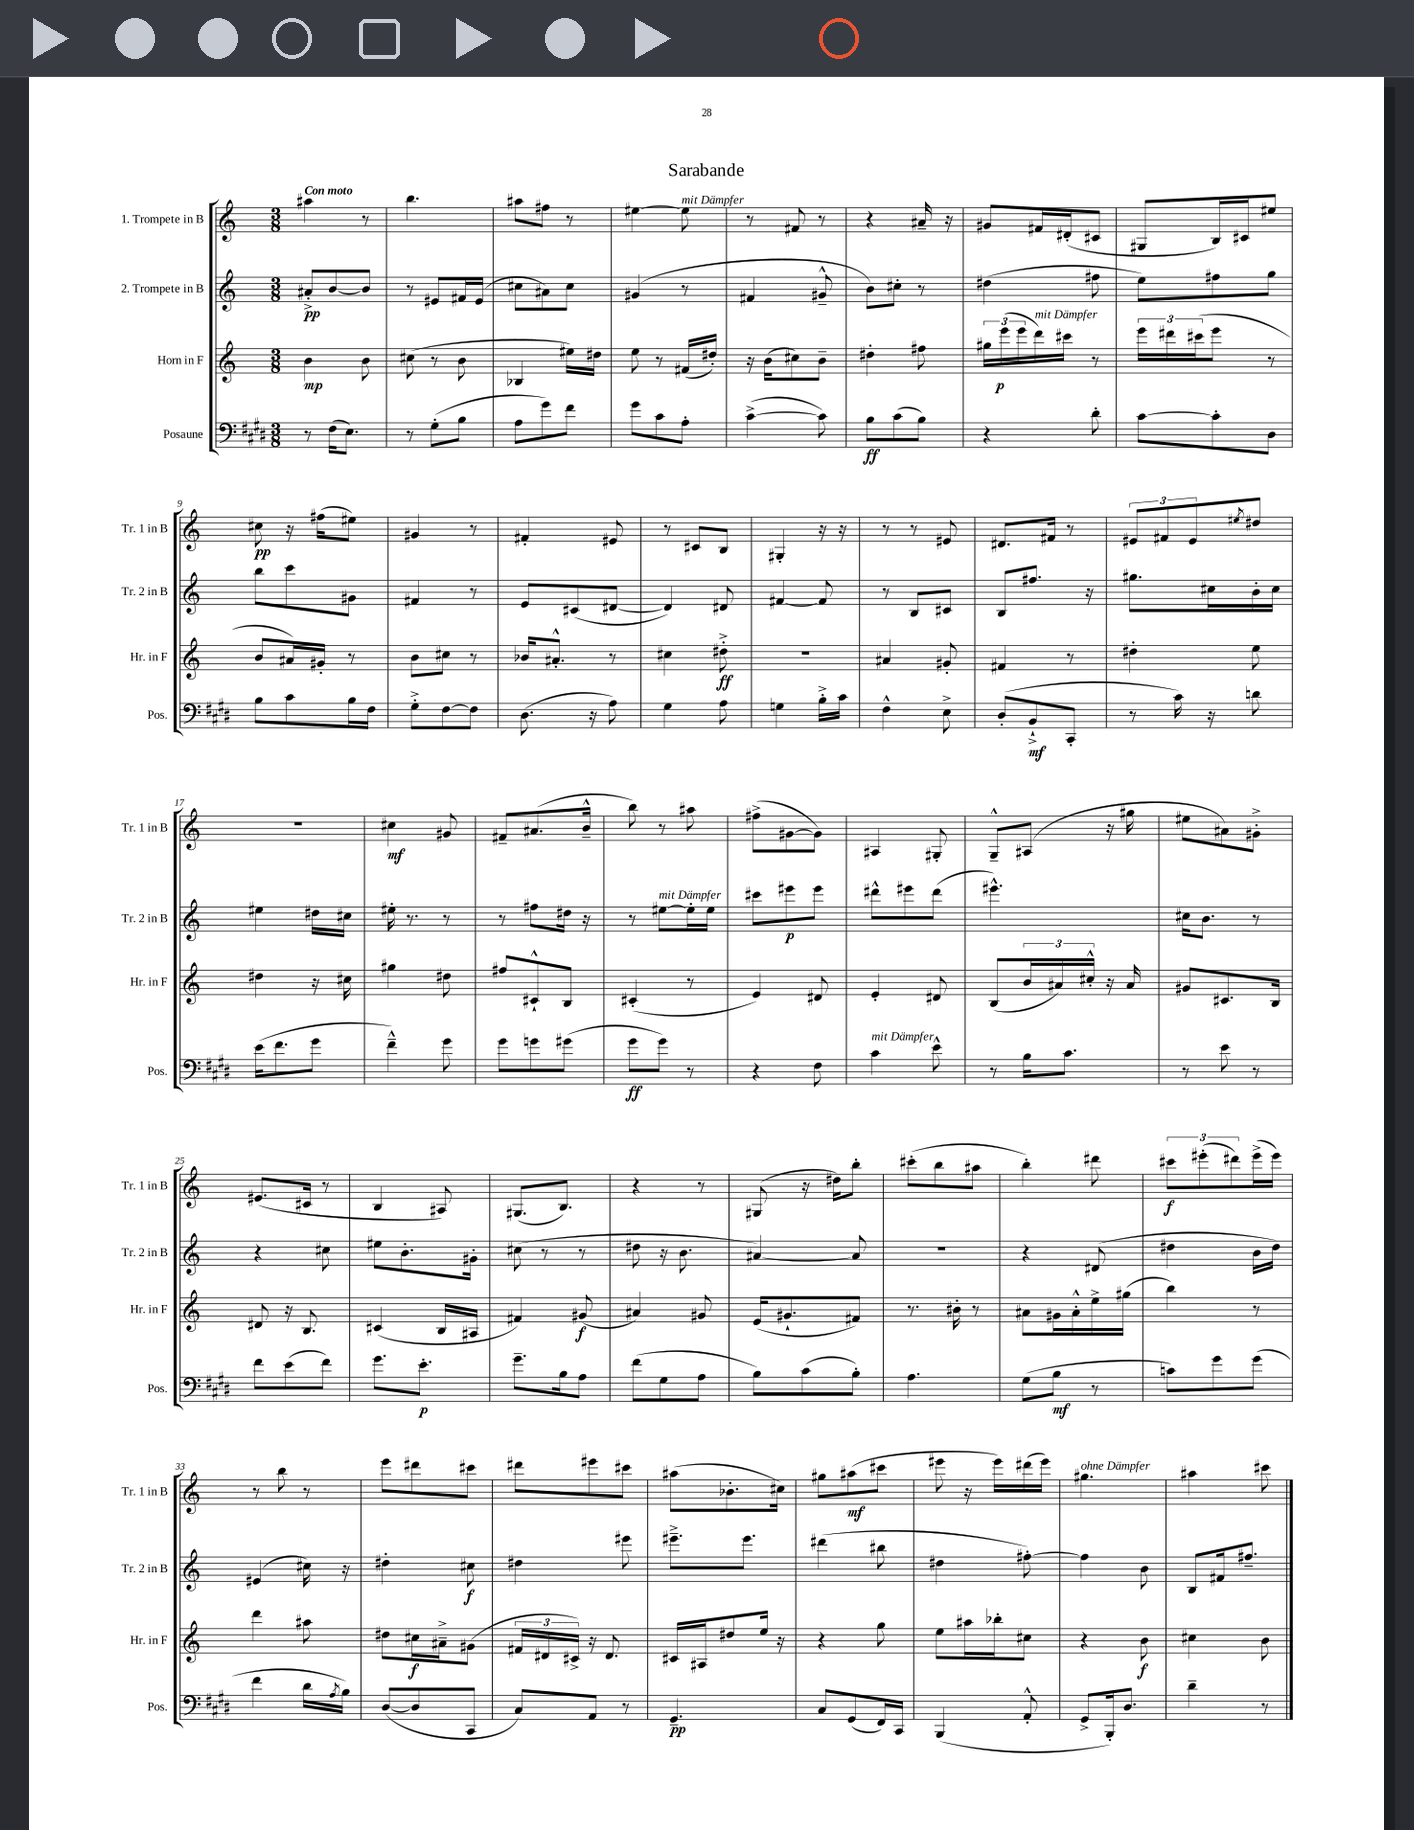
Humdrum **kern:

**kern	**dynam	**kern	**dynam	**kern	**dynam	**kern	**dynam
*part4	*part4	*part3	*part3	*part2	*part2	*part1	*part1
*staff4	*staff4	*staff3	*staff3	*staff2	*staff2	*staff1	*staff1
*I"Posaune	*	*I"Horn in F	*	*I"2. Trompete in B	*	*I"1. Trompete in B	*
*I'Pos.	*	*I'Hr. in F	*	*I'Tr. 2 in B	*	*I'Tr. 1 in B	*
*clefF4	*	*clefG2	*	*clefG2	*	*clefG2	*
*k[f#c#g#d#]	*	*k[]	*	*k[]	*	*k[]	*
*M3/8	*	*M3/8	*	*M3/8	*	*M3/8	*
=1	=1	=1	=1	=1	=1	=1	=1
!	!	!	!	!	!	!LO:TX:a:B:t=Con moto	!
8r	.	4b\	mp	8a#X'^/L	pp	4aa#X\	.
(16F#\KL	.	.	.	[8b/	.	.	.
8.E\J)	.	.	.	.	.	.	.
.	.	8b\	.	8b/J]	.	8r	.
=2	=2	=2	=2	=2	=2	=2	=2
8r	.	(8cc#X\	.	8r	.	4.bb\	.
(8G#'\L	.	8r	.	8e#X/L	.	.	.
8B\J	.	8b\	.	16f#X/L	.	.	.
.	.	.	.	(16e#/JJ	.	.	.
=3	=3	=3	=3	=3	=3	=3	=3
8A\L	.	4B-X/	.	8cc#X\L	.	8aa#X\L	.
8g#\)	.	.	.	8a#X\)	.	8ff#X\J	.
8f#\J	.	16ee#X\LL)	.	8cc#\J	.	8r	.
.	.	16dd#X\JJ	.	.	.	.	.
=4	=4	=4	=4	=4	=4	=4	=4
8g#\L	.	8ee\	.	(4g#X/	.	[4ee#X\	.
8c#\	.	8r	.	.	.	.	.
!	!	!	!	!	!	!LO:TX:a:i:t=mit Dämpfer	!
8A'\J	.	(16f#X/LL	.	8r	.	8ee#\]	.
.	.	16dd#X'/JJ)	.	.	.	.	.
=5	=5	=5	=5	=5	=5	=5	=5
([4c#^\	.	16r	.	4f#X/	.	8r	.
.	.	(16b\KL	.	.	.	.	.
.	.	8cc#X\)	.	.	.	8f#X/	.
8c#\])	.	8b~\J	.	8g#X~^^/	.	8r	.
=6	=6	=6	=6	=6	=6	=6	=6
8B\L	ff	4dd#X'\	.	8b\L)	.	4r	.
(8c#\	.	.	.	8cc#X'\J	.	.	.
8B\J)	.	8ff#X\	.	8r	.	16a#X~/	.
.	.	.	.	.	.	16r	.
=7	=7	=7	=7	=7	=7	=7	=7
4r	.	24gg#X\LL	.	(4dd#X\	.	8g#X/L	.
.	.	(24eee\	p	.	.	.	.
.	.	24eee\	.	.	.	.	.
!	!	!LO:TX:a:i:t=mit Dämpfer	!	!	!	!	!
.	.	16ddd\)	.	.	.	16f#X/L	.
.	.	16ccc#X\JJ	.	.	.	(16d#X'/J	.
8d#'\	.	8r	.	8ff#X\	.	8c#X/J	.
=8	=8	=8	=8	=8	=8	=8	=8
[8c#\L	.	24eee\LL	.	8ee\L)	.	8G#X/L	.
.	.	24ddd#X\	.	.	.	.	.
.	.	(24ccc#X\J	.	.	.	.	.
8c#'\]	.	8eee\J	.	8ff#X\	.	16B/L)	.
.	.	.	.	.	.	16c#X/J	.
8D#\J	.	8r	.	8gg\J	.	8ee#X/J	.
!!LO:LB:g=z
=9	=9	=9	=9	=9	=9	=9	=9
8B\L	.	8b/L	.	8bb\L	.	8cc#X\	pp
8c#\	.	16a#X/L)	.	8ccc\	.	16r	.
.	.	16g#X'/JJ	.	.	.	(16ff#X\KL	.
16B\L	.	8r	.	8g#X\J	.	8ee#X\J)	.
16F#\JJ	.	.	.	.	.	.	.
=10	=10	=10	=10	=10	=10	=10	=10
8G#'^\L	.	8b\L	.	4f#X/	.	4g#X/	.
[8F#\	.	8cc#X\J	.	.	.	.	.
8F#\J]	.	8r	.	8r	.	8r	.
=11	=11	=11	=11	=11	=11	=11	=11
(8.D#\	.	16b-X/KL	.	8e/L	.	4f#X'/	.
.	.	8.a#X'^^/J	.	.	.	.	.
.	.	.	.	(8c#X/	.	.	.
16r	.	.	.	.	.	.	.
8A\)	.	8r	.	[8d#X/J	.	8e#X/	.
=12	=12	=12	=12	=12	=12	=12	=12
4G#\	.	4cc#X\	.	4d#/])	.	8r	.
.	.	.	.	.	.	8c#X/L	.
8A\	.	8dd#X'^\	ff	8d#X/	.	8B/J	.
=13	=13	=13	=13	=13	=13	=13	=13
4Gn\	.	4.r	.	[4f#X/	.	4G#X'/	.
16B'^\LL	.	.	.	8f#/]	.	16r	.
16c#\JJ	.	.	.	.	.	16r	.
=14	=14	=14	=14	=14	=14	=14	=14
4F#^^\	.	4a#X/	.	8r	.	8r	.
.	.	.	.	8B/L	.	8r	.
8E^\	.	8g#X'/	.	8c#X/J	.	8e#X/	.
=15	=15	=15	=15	=15	=15	=15	=15
(8D#'/L	.	4f#X/	.	8B/L	.	8.d#X/L	.
8BB`^/	mf	.	.	8.ff#X/J	.	.	.
.	.	.	.	.	.	16f#X/Jk	.
8CC#'/J	.	8r	.	.	.	8r	.
.	.	.	.	16r	.	.	.
=16	=16	=16	=16	=16	=16	=16	=16
8r	.	4dd#X'\	.	8.gg#X\L	.	12e#X/L	.
.	.	.	.	.	.	12f#X/	.
16c#\)	.	.	.	.	.	.	.
.	.	.	.	.	.	12e#/	.
16r	.	.	.	16cc#X\L	.	.	.
.	.	.	.	.	.	8qee#X/	.
8dn\	.	8ee\	.	16b'\	.	8dd#X/J	.
.	.	.	.	16cc#\JJ	.	.	.
!!LO:LB:g=z
=17	=17	=17	=17	=17	=17	=17	=17
(16e\KL	.	4dd#X\	.	4ee#X\	.	4.r	.
8.f#\	.	.	.	.	.	.	.
8g#\J	.	16r	.	16dd#X\LL	.	.	.
.	.	16cc#X\	.	16cc#X\JJ	.	.	.
=18	=18	=18	=18	=18	=18	=18	=18
4f#~^^\)	.	4gg#X\	.	16ee#X'\	.	4cc#X\	mf
.	.	.	.	8.r	.	.	.
8g#\	.	8dd#X\	.	8r	.	8g#X/	.
=19	=19	=19	=19	=19	=19	=19	=19
8g#\L	.	8ff#X/L	.	8r	.	8f#X~/L	.
8gn\	.	8c#X`^^/	.	8ff#X\L	.	(8.a#X/	.
(8g#X\J	.	8B/J	.	16dd#X\Jk	.	.	.
.	.	.	.	16r	.	16b~^^/Jk	.
=20	=20	=20	=20	=20	=20	=20	=20
8g#\L	ff	(4c#X'/	.	8r	.	8bb\)	.
!	!	!	!	!LO:TX:a:i:t=mit Dämpfer	!	!	!
8g#\J)	.	.	.	[8ee#X\L	.	8r	.
8r	.	8r	.	16ee#'\L]	.	8aa#X\	.
.	.	.	.	16ee#\JJ	.	.	.
=21	=21	=21	=21	=21	=21	=21	=21
4r	.	4e/)	.	8ccc#X\L	.	(8ff#X^\L	.
.	.	.	.	8eee#X\	p	[8g#X\	.
8F#\	.	8d#X/	.	8eee#\J	.	8g#\J])	.
=22	=22	=22	=22	=22	=22	=22	=22
!LO:TX:a:i:t=mit Dämpfer	!	!	!	!	!	!	!
4c#\	.	4e'/	.	8ddd#X^^\L	.	4A#X/	.
.	.	.	.	8eee#X\	.	.	.
8e^^\	.	8d#X/	.	(8ddd#\J	.	8G#X'/	.
=23	=23	=23	=23	=23	=23	=23	=23
8r	.	(8B/L	.	4.eee#X^^\)	.	8G~^^/L	.
16B\KL	.	24b/L	.	.	.	(8A#X/J	.
.	.	24a#X/)	.	.	.	.	.
8.c#\J	.	.	.	.	.	.	.
.	.	24cc#X'^^/JJ	.	.	.	.	.
.	.	16r	.	.	.	16r	.
.	.	16a#/	.	.	.	16gg#X\	.
=24	=24	=24	=24	=24	=24	=24	=24
8r	.	8g#X/L	.	16cc#X\KL	.	8ee#X\L	.
.	.	.	.	8.b\J	.	.	.
8e\	.	8.c#X/	.	.	.	8a#X\)	.
8r	.	.	.	8r	.	8g#X'^\J	.
.	.	16B/Jk	.	.	.	.	.
!!LO:LB:g=z
=25	=25	=25	=25	=25	=25	=25	=25
8f#\L	.	8d#X/	.	4r	.	(8.e#X/L	.
(8e\	.	16r	.	.	.	.	.
.	.	8.B/	.	.	.	16c#X/Jk	.
8f#\J)	.	.	.	8cc#X\	.	8r	.
=26	=26	=26	=26	=26	=26	=26	=26
8.g#\L	.	(4c#X/	.	8ee#X\L	.	4B/	.
.	.	.	.	8.b'\	.	.	.
8.e'\J	p	.	.	.	.	.	.
.	.	16B/LL	.	.	.	8A#X/)	.
.	.	16A#X/JJ	.	16g#X'\Jk	.	.	.
=27	=27	=27	=27	=27	=27	=27	=27
8.g#~\L	.	4f#X/)	.	(8cc#X\	.	(8.G#X/L	.
.	.	.	.	8r	.	.	.
16B\k	.	.	.	.	.	8.B/J)	.
8A\J	.	(8g#X/	f	8r	.	.	.
=28	=28	=28	=28	=28	=28	=28	=28
(8f#\L	.	4a#X/)	.	8dd#X\	.	4r	.
8G#\	.	.	.	16r	.	.	.
.	.	.	.	8.b\	.	.	.
8A\J	.	8g#X/	.	.	.	8r	.
=29	=29	=29	=29	=29	=29	=29	=29
8B\L)	.	(16e/KL	.	[4a#X/)	.	(8G#X/	.
.	.	8.g#X`/	.	.	.	.	.
(8c#\	.	.	.	.	.	16r	.
.	.	.	.	.	.	16dd#X\KL)	.
8B'\J)	.	8f#X/J)	.	8a#/]	.	8bb'\J	.
=30	=30	=30	=30	=30	=30	=30	=30
4.A\	.	8.r	.	4.r	.	(8ccc#X'\L	.
.	.	.	.	.	.	8bb\	.
.	.	16b#X'\	.	.	.	.	.
.	.	8r	.	.	.	8aa#X\J	.
=31	=31	=31	=31	=31	=31	=31	=31
(8G#\L	.	8a#X\L	.	4r	.	4bb'\)	.
8B\J	mf	16g#X\L	.	.	.	.	.
.	.	16a#'^^\	.	.	.	.	.
8r	.	16ee^\	.	(8d#X/	.	8ddd#X\	.
.	.	(16gg#X\JJ	.	.	.	.	.
=32	=32	=32	=32	=32	=32	=32	=32
8cn\L)	.	4bb\)	.	4dd#X\	.	12ccc#X\L	f
.	.	.	.	.	.	(12eee#X'\	.
8g#\	.	.	.	.	.	.	.
.	.	.	.	.	.	12ddd#X\)	.
(8g#\J	.	8r	.	16b\LL	.	(16eee#^\L	.
.	.	.	.	16dd#\JJ)	.	16eee#\JJ)	.
!!LO:LB:g=z
=33	=33	=33	=33	=33	=33	=33	=33
4f#\	.	4ddd\	.	(4e#X/	.	8r	.
.	.	.	.	.	.	8bb\	.
16d#\LL	.	8aa#X\	.	16cc#X\)	.	8r	.
8qA/	.	.	.	.	.	.	.
16B\JJ)	.	.	.	16r	.	.	.
=34	=34	=34	=34	=34	=34	=34	=34
([8D#/L	.	8dd#X\L	.	4dd#X'\	.	8eee\L	.
8D#/]	.	16cc#X\L	f	.	.	8ddd#X\	.
.	.	16a#X~^\J	.	.	.	.	.
8CC#/J	.	(8g#X\J	.	8cc#X\	f	8ccc#X\J	.
=35	=35	=35	=35	=35	=35	=35	=35
8C#/L)	.	24f#X/LL	.	4dd#X\	.	8ddd#X\L	.
.	.	24d#X/	.	.	.	.	.
.	.	24c#X^/JJ)	.	.	.	.	.
8AA/J	.	16r	.	.	.	8eee#X\	.
.	.	8.d#/	.	.	.	.	.
8r	.	.	.	8eee#X\	.	8ccc#X\J	.
=36	=36	=36	=36	=36	=36	=36	=36
4.GG#~/	pp	16c#X/LL	.	8.eee#X~^\L	.	(8aa#X\L	.
.	.	16A#X/J	.	.	.	.	.
.	.	8dd#X/	.	.	.	8.b-X'\	.
.	.	.	.	8.eee#\J	.	.	.
.	.	16ee/Jk	.	.	.	.	.
.	.	16r	.	.	.	16cc#X\Jk)	.
=37	=37	=37	=37	=37	=37	=37	=37
8C#/L	.	4r	.	(4ddd#X\	.	8gg#X\L	.
(8GG#/	.	.	.	.	.	(8aa#X\	mf
16FF#/L)	.	8gg\	.	8bb#X\	.	8ccc#X\J	.
16CC#/JJ	.	.	.	.	.	.	.
=38	=38	=38	=38	=38	=38	=38	=38
(4BBB/	.	8ee\L	.	4dd#X\	.	8eee#X\	.
.	.	16aa#X\L	.	.	.	16r	.
.	.	16bb-X'\J	.	.	.	16eee#\LL)	.
8AA'^^/	.	8cc#X\J	.	[8ff#X'\)	.	(16ddd#X\	.
.	.	.	.	.	.	16eee#\JJ)	.
=39	=39	=39	=39	=39	=39	=39	=39
!	!	!	!	!	!	!LO:TX:a:i:t=ohne Dämpfer	!
8GG#^/L	.	4r	.	4ff#\]	.	4.gg#X\	.
16BBB'/k)	.	.	.	.	.	.	.
8.D#/J	.	.	.	.	.	.	.
.	.	8b\	f	8b\	.	.	.
=40	=40	=40	=40	=40	=40	=40	=40
4d#~\	.	4cc#X\	.	8B/L	.	4aa#X\	.
.	.	.	.	16f#X/k	.	.	.
.	.	.	.	8.ff#X~/J	.	.	.
8r	.	8b\	.	.	.	8ccc#X\	.
==	==	==	==	==	==	==	==
*-	*-	*-	*-	*-	*-	*-	*-
